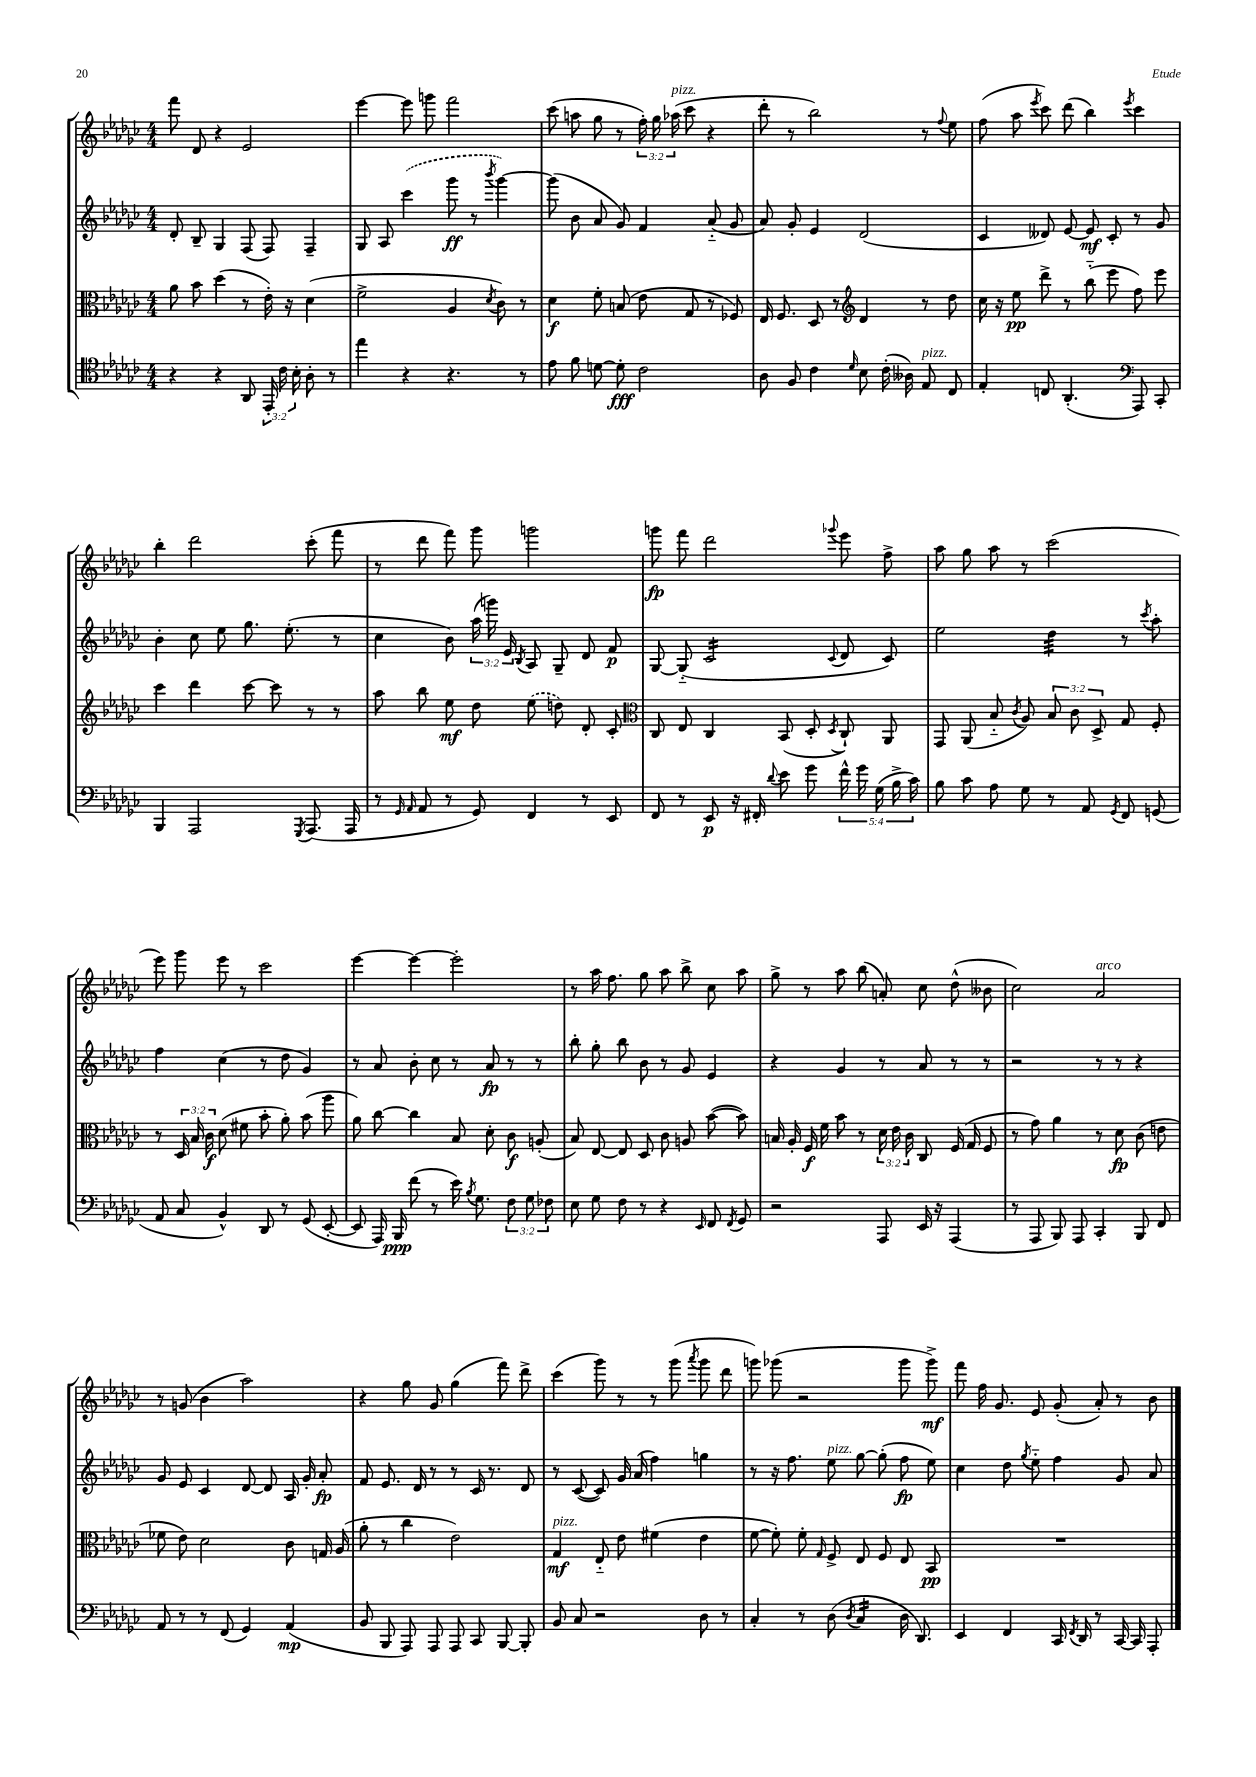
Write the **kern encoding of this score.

**kern	**kern	**kern	**kern
*staff4	*staff3	*staff2	*staff1
*clefC4	*clefC3	*clefG2	*clefG2
*k[b-e-a-d-g-c-]	*k[b-e-a-d-g-c-]	*k[b-e-a-d-g-c-]	*k[b-e-a-d-g-c-]
*M4/4	*M4/4	*M4/4	*M4/4
4r	8a-	8d-'	8fff
.	8b-	8B-~	8d-
4r	(4dd-	4G-	4r
8AA-	8r	(8F	2e-
24EE-'	16e-')	8F)	.
24c-	.	.	.
.	16r	.	.
24B-'	.	.	.
8A-'	(4d-	4F~	.
8r	.	.	.
=	=	=	=
4ee-	2f^	8G-	[4eee-
.	.	8A-	.
4r	.	(4ccc-	8eee-]
.	.	.	8ggg
4.r	4A-	8ggg-	2fff
.	.	8r	.
.	8qd-	8qbbb-	.
.	8c-)	[4ggg-)	.
8r	8r	.	.
=	=	=	=
8e-	4d-	(8ggg-]	(8ccc-
8f	.	8b-	8aa
[8d	8f'	8a-	8gg-
8d']	(8B	8g-)	8r
2c-	8e-	4f	24ff')
.	.	.	24gg-
.	.	.	(24aa-
.	8G-	.	8ccc-
.	8r	(8a-'~	4r
.	8F-)	8g-	.
=	=	=	=
8A-	16E-	8a-)	8ddd-'
.	8.F	.	.
8F	.	8g-'	8r
4c-	8D-	4e-	2bb-)
.	8r	.	.
*	*clefG2	*	*
16qqd-	.	.	.
8B-	4d-	(2d-	.
(16c-'	.	.	.
16A--)	.	.	.
8E-	8r	.	8r
.	.	.	8qqff
8C-	8dd-	.	8ee-
=	=	=	=
4E-'	16cc-	4c-	(8ff
.	16r	.	.
.	8ee-	.	8aa-
.	.	.	8qeee-
8C	8ddd-^	8d--)	8ccc-)
(4.AA-'	8r	[8e-	(8ddd-
.	(8bb-'~	8e-]	4bb-)
.	8eee-	8c-'	.
*clefF4	*	*	*
.	.	.	8qeee-
8AAA-)	8ff)	8r	4ccc-
8CC-'	8eee-	8g-	.
=	=	=	=
4BBB-	4ccc-	4b-'	4bb-'
2AAA-	4ddd-	8cc-	2ddd-
.	.	8ee-	.
.	[8ccc-	8.gg-	.
.	8ccc-]	.	.
.	.	(8.ee-'	.
8qGGG-	.	.	.
(8.AAA-	8r	.	(8ccc-'
.	8r	8r	8fff
16AAA-	.	.	.
=	=	=	=
8r	8aa-	4cc-	8r
16qqGG-	.	.	.
16qqAA-	.	.	.
8AA-	8bb-	.	8ddd-
8r	8ee-	8b-)	8fff)
8GG-)	8dd-	(24aa-	8ggg-
.	.	24ggg)	.
.	.	24e-	.
.	.	8qB-	.
4FF	(8ee-	8A-	2ggg
.	8dd)	8G-~	.
8r	8d-'	8d-	.
8EE-	8c-'	8f	.
=	=	=	=
*	*clefC3	*	*
8FF	8C-	[8G-	8ggg
8r	8E-	(8G-'~]	8fff
8EE-	4C-	2c-	2ddd-
16r	.	.	.
16FF#'	.	.	.
8qqd-	.	.	.
8e-	(8BB-	.	.
8g-	8D-'	.	.
.	8qD-	8qqc-	8qqggg-
20f^^	8C-`)	8d-	8eee-
20g-	.	.	.
(20G-	.	.	.
.	8AA-	8c-)	8ff^
20B-^	.	.	.
20c-)	.	.	.
=	=	=	=
8B-	8GG-	2ee-	8aa-
8c-	(8AA-	.	8gg-
8A-	8B-'~	.	8aa-
.	8qc-	.	.
8G-	8A-)	.	8r
8r	12B-	4dd-	(2ccc-
.	12c-	.	.
8AA-	.	.	.
.	12D-^	.	.
8qGG-	.	.	.
8FF	8G-	8r	.
.	.	8qccc-	.
(8GG	8F'	8aa-'	.
=	=	=	=
8AA-	8r	4ff	8eee-)
8C-	24D-	.	8ggg-
.	24B-	.	.
.	24c-	.	.
4BB-^^)	(8d-	(4cc-	8eee-
.	8f#	.	8r
8DD-	8b-'	8r	2ccc-
8r	8a-')	8dd-	.
(8GG-	(8b-	4g-)	.
[8EE-'	8aa-	.	.
=	=	=	=
8EE-]	8a-)	8r	[4eee-
16AAA-)	[8cc-	8a-	.
16BBB-	.	.	.
(8f	4cc-]	8b-'	4eee-_
8r	.	8cc-	.
16e-)	8B-	8r	2eee-']
8qB-	.	.	.
8.G-	.	.	.
.	8d-'	8a-	.
12F	8c-	8r	.
12G-	.	.	.
.	(8A'	8r	.
12F-	.	.	.
=	=	=	=
8E-	8B-)	8bb-'	8r
8G-	[8E-	8gg-'	16aa-
.	.	.	8.ff
8F	8E-]	8bb-	.
8r	8D-	8b-	8gg-
4r	8c-	8r	8aa-
.	8A	8g-	8bb-^
16qqEE-	.	.	.
8FF	([8b-	4e-	8cc-
8qFF	.	.	.
8GG-	8b-])	.	8aa-
=	=	=	=
2r	16B	4r	8gg-^
.	16A-'	.	.
.	16F	.	8r
.	16f	.	.
.	8b-	4g-	8aa-
.	8r	.	(8bb-
8AAA-	24d-	8r	8a')
.	24e-	.	.
.	24c-	.	.
16EE-	8C-	8a-	8cc-
16r	.	.	.
(4AAA-	(16F	8r	(8dd-^^
.	16G-	.	.
.	8F	8r	8b--
=	=	=	=
8r	8r	2r	2cc-)
8AAA-	8g-)	.	.
8BBB-)	4a-	.	.
8AAA-	.	.	.
4CC-'	8r	8r	2a-
.	8d-	8r	.
8BBB-	(8c-	4r	.
8FF	8e	.	.
=	=	=	=
8AA-	8f-	8g-	8r
8r	8e-)	8e-	(8g
8r	2d-	4c-	4b-
(8FF	.	.	.
4GG-)	.	[8d-	2aa-)
.	.	8d-]	.
(4AA-	8c-	16A-	.
.	.	16g-'	.
.	16G	8a-'	.
.	(16A-	.	.
=	=	=	=
8BB-	8a-'	8f	4r
8BBB-	8r	8.e-	.
8AAA-)	4cc-	.	8gg-
.	.	16d-	.
8AAA-	.	8r	8g-
8AAA-	2e-)	8r	(4gg-
8CC-	.	16c-	.
.	.	8.r	.
[8BBB-	.	.	8fff)
8BBB-']	.	8d-	8ddd-^
=	=	=	=
8BB-	4G-	8r	(4ccc-
8C-	.	([8c-	.
2r	8E-'~	8c-])	8ggg-)
.	8e-	16g-	8r
.	.	(16a-	.
.	(4f#	4ff)	8r
.	.	.	(8ggg-
.	.	.	8qaaa-
8D-	4e-	4gg	8ggg-
8r	.	.	8ddd-
=	=	=	=
4C-'	[8f	8r	8ggg)
.	8f'])	16r	(8ggg-
.	.	8.ff	.
8r	8f'	.	2r
.	16qqG-	.	.
(8D-	8F^	8ee-	.
8qD-	.	.	.
4C-	8E-	[8gg-	.
.	8F	(8gg-']	.
16D-	8E-	8ff	8ggg-
8.DD-)	.	.	.
.	8BB-	8ee-)	8ggg-^)
=	=	=	=
4EE-	1r	4cc-	8fff
.	.	.	16ff
.	.	.	8.g-
4FF	.	8dd-	.
.	.	8qgg-	.
.	.	8ee-'~	8e-
16CC-	.	4ff	(8g-'
8qFF	.	.	.
16DD-	.	.	.
8r	.	.	8a-')
[16CC-	.	8g-	8r
16CC-]	.	.	.
8AAA-'	.	8a-	8b-
==	==	==	==
*-	*-	*-	*-
